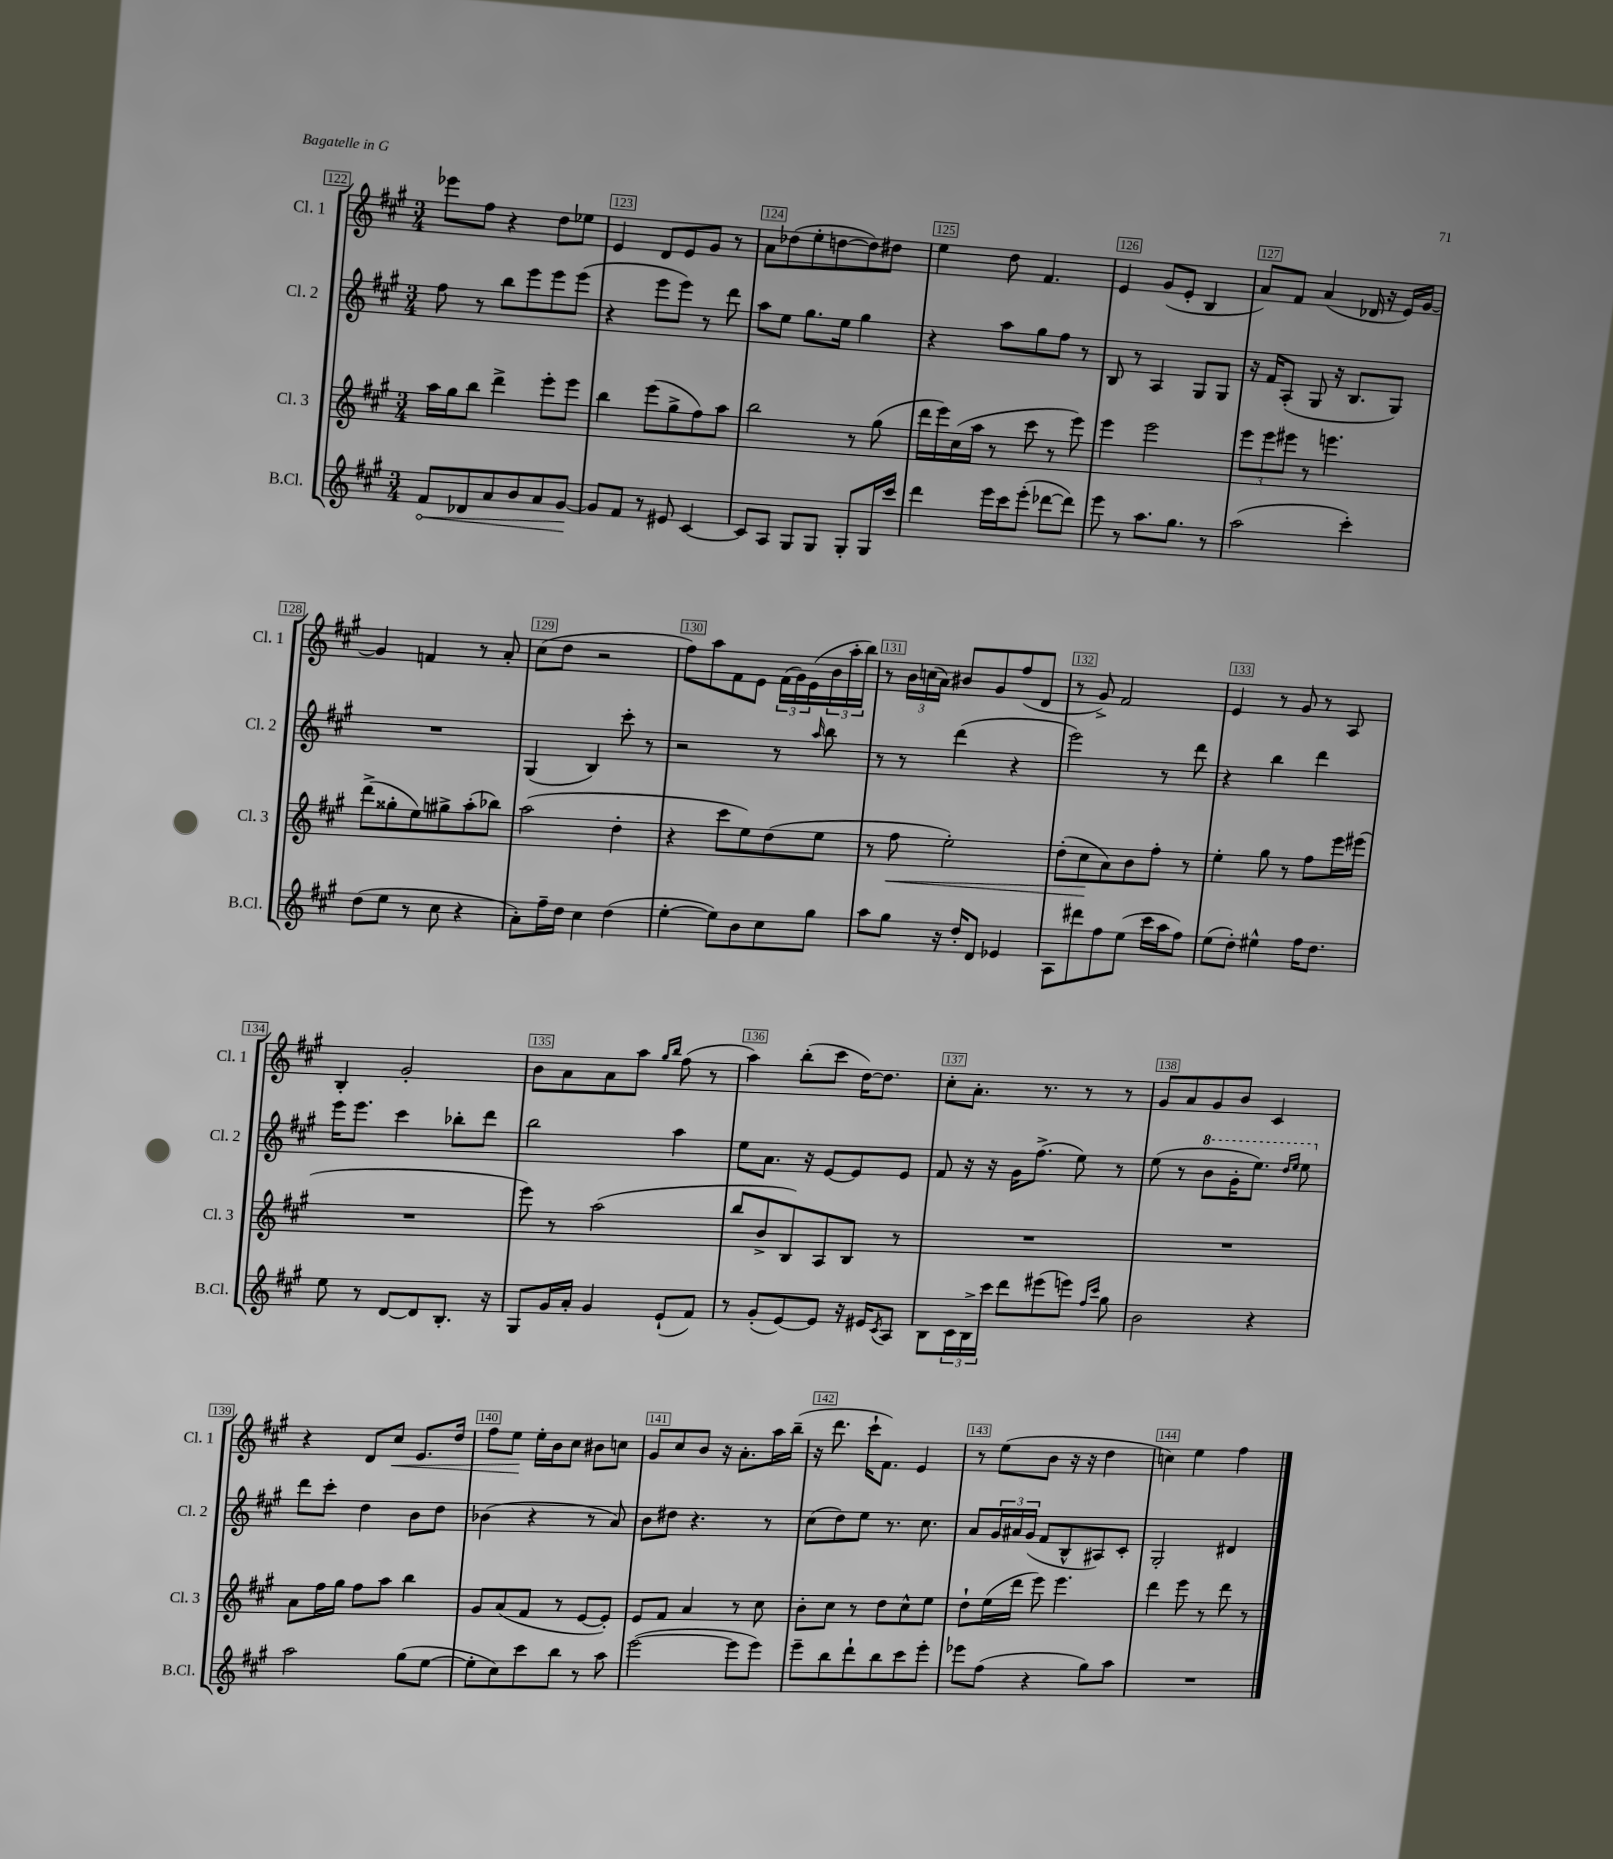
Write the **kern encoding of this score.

**kern	**dynam	**kern	**dynam	**kern	**kern	**dynam
*part4	*part4	*part3	*part3	*part2	*part1	*part1
*staff4	*staff4	*staff3	*staff3	*staff2	*staff1	*staff1
*I"B.Cl.	*	*I"Cl. 3	*	*I"Cl. 2	*I"Cl. 1	*
*I'B.Cl.	*	*I'Cl. 3	*	*I'Cl. 2	*I'Cl. 1	*
*clefG2	*	*clefG2	*	*clefG2	*clefG2	*
*k[f#c#g#]	*	*k[f#c#g#]	*	*k[f#c#g#]	*k[f#c#g#]	*
*M3/4	*	*M3/4	*	*M3/4	*M3/4	*
=122	=122	=122	=122	=122	=122	=122
!	!LO:HP:b	!	!	!	!	!
8f#/L	<	16aa\LL	.	8ff#\	8eee-X\L	.
.	.	16gg#\J	.	.	.	.
8d-X/	.	8bb\J	.	8r	8ff#\J	.
8a/	.	4ddd^\	.	8bb\L	4r	.
8b/	.	.	.	8eee\	.	.
8a/	.	8eee'\L	.	8eee\	8dd\L	.
[8g#/J	.	8eee\J	.	(8eee\J	8ee-X\J	.
.	[	.	.	.	.	.
=123	=123	=123	=123	=123	=123	=123
8g#/L]	.	4bb\	.	4r	4e/	.
8f#/J	.	.	.	.	.	.
8r	.	(8eee\L	.	8eee\L	8d/L	.
8e#X/	.	8gg#^\	.	8eee\J)	8e/	.
[4c#/	.	8ff#\)	.	8r	8g#/J	.
.	.	8aa\J	.	8ddd\	8r	.
=124	=124	=124	=124	=124	=124	=124
8c#/L]	.	2bb\	.	8aa\L	8a\L	.
8A/J	.	.	.	8ee\J	(8dd-X\	.
8G#/L	.	.	.	8.gg#\L	8ee'\	.
8G#/J	.	.	.	.	[8ddn\	.
.	.	.	.	16ee\Jk	.	.
8G#'/L	.	8r	.	4gg#\	8dd\])	.
16G#/L	.	(8gg#\	.	.	8dd#X\J	.
16ccc#/JJ	.	.	.	.	.	.
=125	=125	=125	=125	=125	=125	=125
4ddd\	.	16ddd\LL	.	4r	4ee\	.
.	.	16eee\)	.	.	.	.
.	.	(16cc#\	.	.	.	.
.	.	16aa\JJ	.	.	.	.
16eee\LL	.	8r	.	8aa\L	8dd\	.
16ccc#\J	.	.	.	.	.	.
(8eee'\J	.	8ccc#\	.	8gg#\	4.f#/	.
[8ddd-X\L	.	8r	.	8ff#\J	.	.
8ddd-\J])	.	8eee\)	.	8r	.	.
=126	=126	=126	=126	=126	=126	=126
8eee\	.	4eee\	.	8B/	4e/	.
8r	.	.	.	8r	.	.
8.aa\L	.	2eee\	.	4A/	(8g#/L	.
.	.	.	.	.	8e'/J	.
8.gg#\J	.	.	.	.	.	.
.	.	.	.	8G#/L	4B/	.
8r	.	.	.	8G#/J	.	.
=127	=127	=127	=127	=127	=127	=127
(2aa\	.	12eee\L	.	16r	8a/L)	.
.	.	.	.	16f#/KL	.	.
.	.	12eee\	.	.	.	.
.	.	.	.	(8A'/J	8f#/J	.
.	.	12eee#X\J	.	.	.	.
.	.	8r	.	8G#/	(4a/	.
.	.	4.eeen\	.	16r	.	.
.	.	.	.	8.B/L	.	.
4ccc#'\)	.	.	.	.	16d-X/	.
.	.	.	.	.	16r	.
.	.	.	.	8G#/J)	16e/LL)	.
.	.	.	.	.	[16g#/JJ	.
!!LO:LB:g=z
=128	=128	=128	=128	=128	=128	=128
(8dd\L	.	(8ddd^\L	.	2.r	4g#/]	.
8ee\J	.	8gg##X'\	.	.	.	.
8r	.	8ee\)	.	.	4fn/	.
8cc#\	.	8gg#X^\	.	.	.	.
4r	.	(8aa'\	.	.	8r	.
.	.	8bb-X\J)	.	.	8a'/	.
=129	=129	=129	=129	=129	=129	=129
8a'\L)	.	(2aa\	.	(4G#/	(8cc#\L	.
16ff#~\L	.	.	.	.	8dd\J	.
16dd\JJ	.	.	.	.	.	.
4cc#\	.	.	.	4B/)	2r	.
(4dd\	.	4dd'\	.	8ccc#'\	.	.
.	.	.	.	8r	.	.
=130	=130	=130	=130	=130	=130	=130
[4ee'\	.	4r	.	2r	8ff#\L)	.
.	.	.	.	.	8aa\	.
8ee\L])	.	8ccc#\L	.	.	8f#\	.
8b\	.	8ee\)	.	.	8e\J	.
8cc#\	.	(8dd\	.	8r	(24f#\LL	.
.	.	.	.	.	24g#\)	.
.	.	.	.	.	(24e\	.
.	.	.	.	16qqaa/	.	.
8gg#\J	.	8ee\J	.	8bb\	24b\	.
.	.	.	.	.	24aa'\	.
.	.	.	.	.	24bb\JJ)	.
=131	=131	=131	=131	=131	=131	=131
8aa\L	.	8r	.	8r	8r	.
!	!	!	!LO:HP:b	!	!	!
8gg#\J	.	8ff#\	<	8r	24b\LL	.
.	.	.	.	.	(24ccn\	.
.	.	.	.	.	24a\JJ)	.
16r	.	2ee'\)	.	(4ddd\	8b#X/L	.
16dd'/KL	.	.	.	.	.	.
8d/J	.	.	.	.	8g#/	.
4e-X/	.	.	.	4r	(8ff#/	.
.	.	.	.	.	8d/J	.
=132	=132	=132	=132	=132	=132	=132
8A\L	.	(8dd'\L	.	2eee\)	8r	.
8ddd#X\	.	8cc#\	.	.	8g#^/)	.
8ff#\	.	8a\)	[	.	2f#/	.
(8ee\J	.	8b\	.	.	.	.
16ccc#\LL	.	8ff#'\J	.	8r	.	.
16aa\J	.	.	.	.	.	.
8ff#\J)	.	8r	.	8ddd\	.	.
=133	=133	=133	=133	=133	=133	=133
(8ee\L	.	4ee'\	.	4r	4e/	.
8dd'\J)	.	.	.	.	.	.
4ee#X^^\	.	8gg#\	.	4bb\	8r	.
.	.	8r	.	.	8g#/	.
16ff#\KL	.	8ff#\L	.	4ddd\	8r	.
8.dd\J	.	.	.	.	.	.
.	.	16eee\L	.	.	8A/	.
.	.	(16eee#X\JJ	.	.	.	.
!!LO:LB:g=z
=134	=134	=134	=134	=134	=134	=134
8ee\	.	2.r	.	16eee\KL	4B'/	.
.	.	.	.	8.eee\J	.	.
8r	.	.	.	.	.	.
[8d/L	.	.	.	4ccc#\	2g#'/	.
8d/]	.	.	.	.	.	.
8.B'/J	.	.	.	8bb-X'\L	.	.
.	.	.	.	8ddd\J	.	.
16r	.	.	.	.	.	.
=135	=135	=135	=135	=135	=135	=135
8G#/L	.	8eee\)	.	2bb\	8b\L	.
16g#/L	.	8r	.	.	8a\	.
16a'/JJ	.	.	.	.	.	.
4g#/	.	(2aa\	.	.	8a\	.
.	.	.	.	.	8aa\J	.
.	.	.	.	.	16qqgg#/LL	.
.	.	.	.	.	16qqbb/JJ	.
(8e`/L	.	.	.	4aa\	(8ff#\	.
8f#/J)	.	.	.	.	8r	.
=136	=136	=136	=136	=136	=136	=136
8r	.	8bb/L	.	8ee\L	4aa\)	.
(8g#'/L	.	8b^/	.	8.a\J	.	.
[8e/)	.	8B/)	.	.	(8bb'\L	.
.	.	.	.	16r	.	.
8e/J]	.	8A/	.	[8e/L	8ccc#\J	.
16r	.	8B/J	.	8e/]	[16dd\KL)	.
16e#X/KL	.	.	.	.	8.dd\J]	.
8qc#/	.	.	.	.	.	.
8A/J	.	8r	.	8e/J	.	.
=137	=137	=137	=137	=137	=137	=137
8B\L	.	2.r	.	8f#/	8cc#'\L	.
24c#\L	.	.	.	16r	8.a'\J	.
24B^\	.	.	.	.	.	.
.	.	.	.	16r	.	.
24ccc#\JJ	.	.	.	.	.	.
8ddd\L	.	.	.	16g#\KL	.	.
.	.	.	.	(8.ff#^\J	8.r	.
(8eee#X\	.	.	.	.	.	.
8eeen\J)	.	.	.	8ee\)	8r	.
16qqff#/LL	.	.	.	.	.	.
16qqccc#/JJ	.	.	.	.	.	.
8gg#\	.	.	.	8r	8r	.
=138	=138	=138	=138	=138	=138	=138
2b\	.	2.r	.	(8ee\	8g#/L	.
.	.	.	.	8r	8a/	.
*	*	*	*	*8va	*	*
.	.	.	.	8bb\L	8g#/	.
.	.	.	.	16gg#'\K	8b/J	.
.	.	.	.	8.eee\J)	.	.
4r	.	.	.	.	4c#/	.
.	.	.	.	16qqddd/LL	.	.
.	.	.	.	16qqeee/JJ	.	.
.	.	.	.	8eee\	.	.
!!LO:LB:g=z
=139	=139	=139	=139	=139	=139	=139
*	*	*	*	*X8va	*	*
2aa\	.	8a\L	.	8ddd\L	4r	.
.	.	16ff#\L	.	8ccc#'\J	.	.
.	.	16gg#\JJ	.	.	.	.
.	.	8ff#\L	.	4dd\	8d/L	.
!	!	!	!	!	!	!LO:HP:b
.	.	8aa\J	.	.	8cc#/J	<
(8gg#\L	.	4bb\	.	8b\L	8.e/L	.
[8ee\J	.	.	.	8dd\J	.	.
.	.	.	.	.	16dd/Jk	.
=140	=140	=140	=140	=140	=140	=140
8ee'\L]	.	8g#/L	.	(4b-X\	8ff#\L	.
8cc#\)	.	(8a/	.	.	8ee\J	.
8ccc#\	.	8f#/J	.	4r	16ee'\LL	[
.	.	.	.	.	16b\J	.
8bb\J	.	8r	.	.	8cc#\J	.
8r	.	[8e/L	.	8r	8b#X\L	.
8aa\	.	8e'/J])	.	8a/)	8ccn\J	.
=141	=141	=141	=141	=141	=141	=141
([2eee\	.	8e/L	.	8b\L	8g#/L	.
.	.	8f#/J	.	8dd#X\J	8cc#/	.
.	.	4a/	.	4.r	8b/J	.
.	.	.	.	.	16r	.
.	.	.	.	.	8.a'\L	.
8eee\L]	.	8r	.	.	.	.
8eee\J)	.	8cc#\	.	8r	16aa\L	.
.	.	.	.	.	(16bb~\JJ	.
=142	=142	=142	=142	=142	=142	=142
8eee~\L	.	8b'\L	.	(8cc#\L	16r	.
.	.	.	.	.	8.ddd\	.
8bb\	.	8cc#\J	.	8dd\)	.	.
8ddd`\	.	8r	.	8ee\J	16ccc#`\KL	.
.	.	.	.	.	8.f#\J)	.
8bb\	.	8dd\L	.	8.r	.	.
8ccc#\	.	8cc#^^\	.	.	4e/	.
.	.	.	.	8.cc#\	.	.
8eee'\J	.	8ee\J	.	.	.	.
=143	=143	=143	=143	=143	=143	=143
8eee-X\L	.	8dd`\L	.	8a/L	8r	.
(8ff#\J	.	(16ee\L	.	24g#/L	(8ee\L	.
.	.	.	.	24a#X/	.	.
.	.	16ddd\JJ	.	.	.	.
.	.	.	.	(24g#/JJ	.	.
4r	.	8eee\)	.	8f#/L	8b\J	.
.	.	4.eee\	.	8B^^/	16r	.
.	.	.	.	.	16r	.
8gg#\L)	.	.	.	8A#X/)	4dd\	.
8aa\J	.	.	.	8c#'/J	.	.
=144	=144	=144	=144	=144	=144	=144
2.r	.	4ddd\	.	2G#'/	4ccn\)	.
.	.	8eee\	.	.	4ee\	.
.	.	8r	.	.	.	.
.	.	8ddd\	.	4d#X/	4ff#\	.
.	.	8r	.	.	.	.
==	==	==	==	==	==	==
*-	*-	*-	*-	*-	*-	*-
